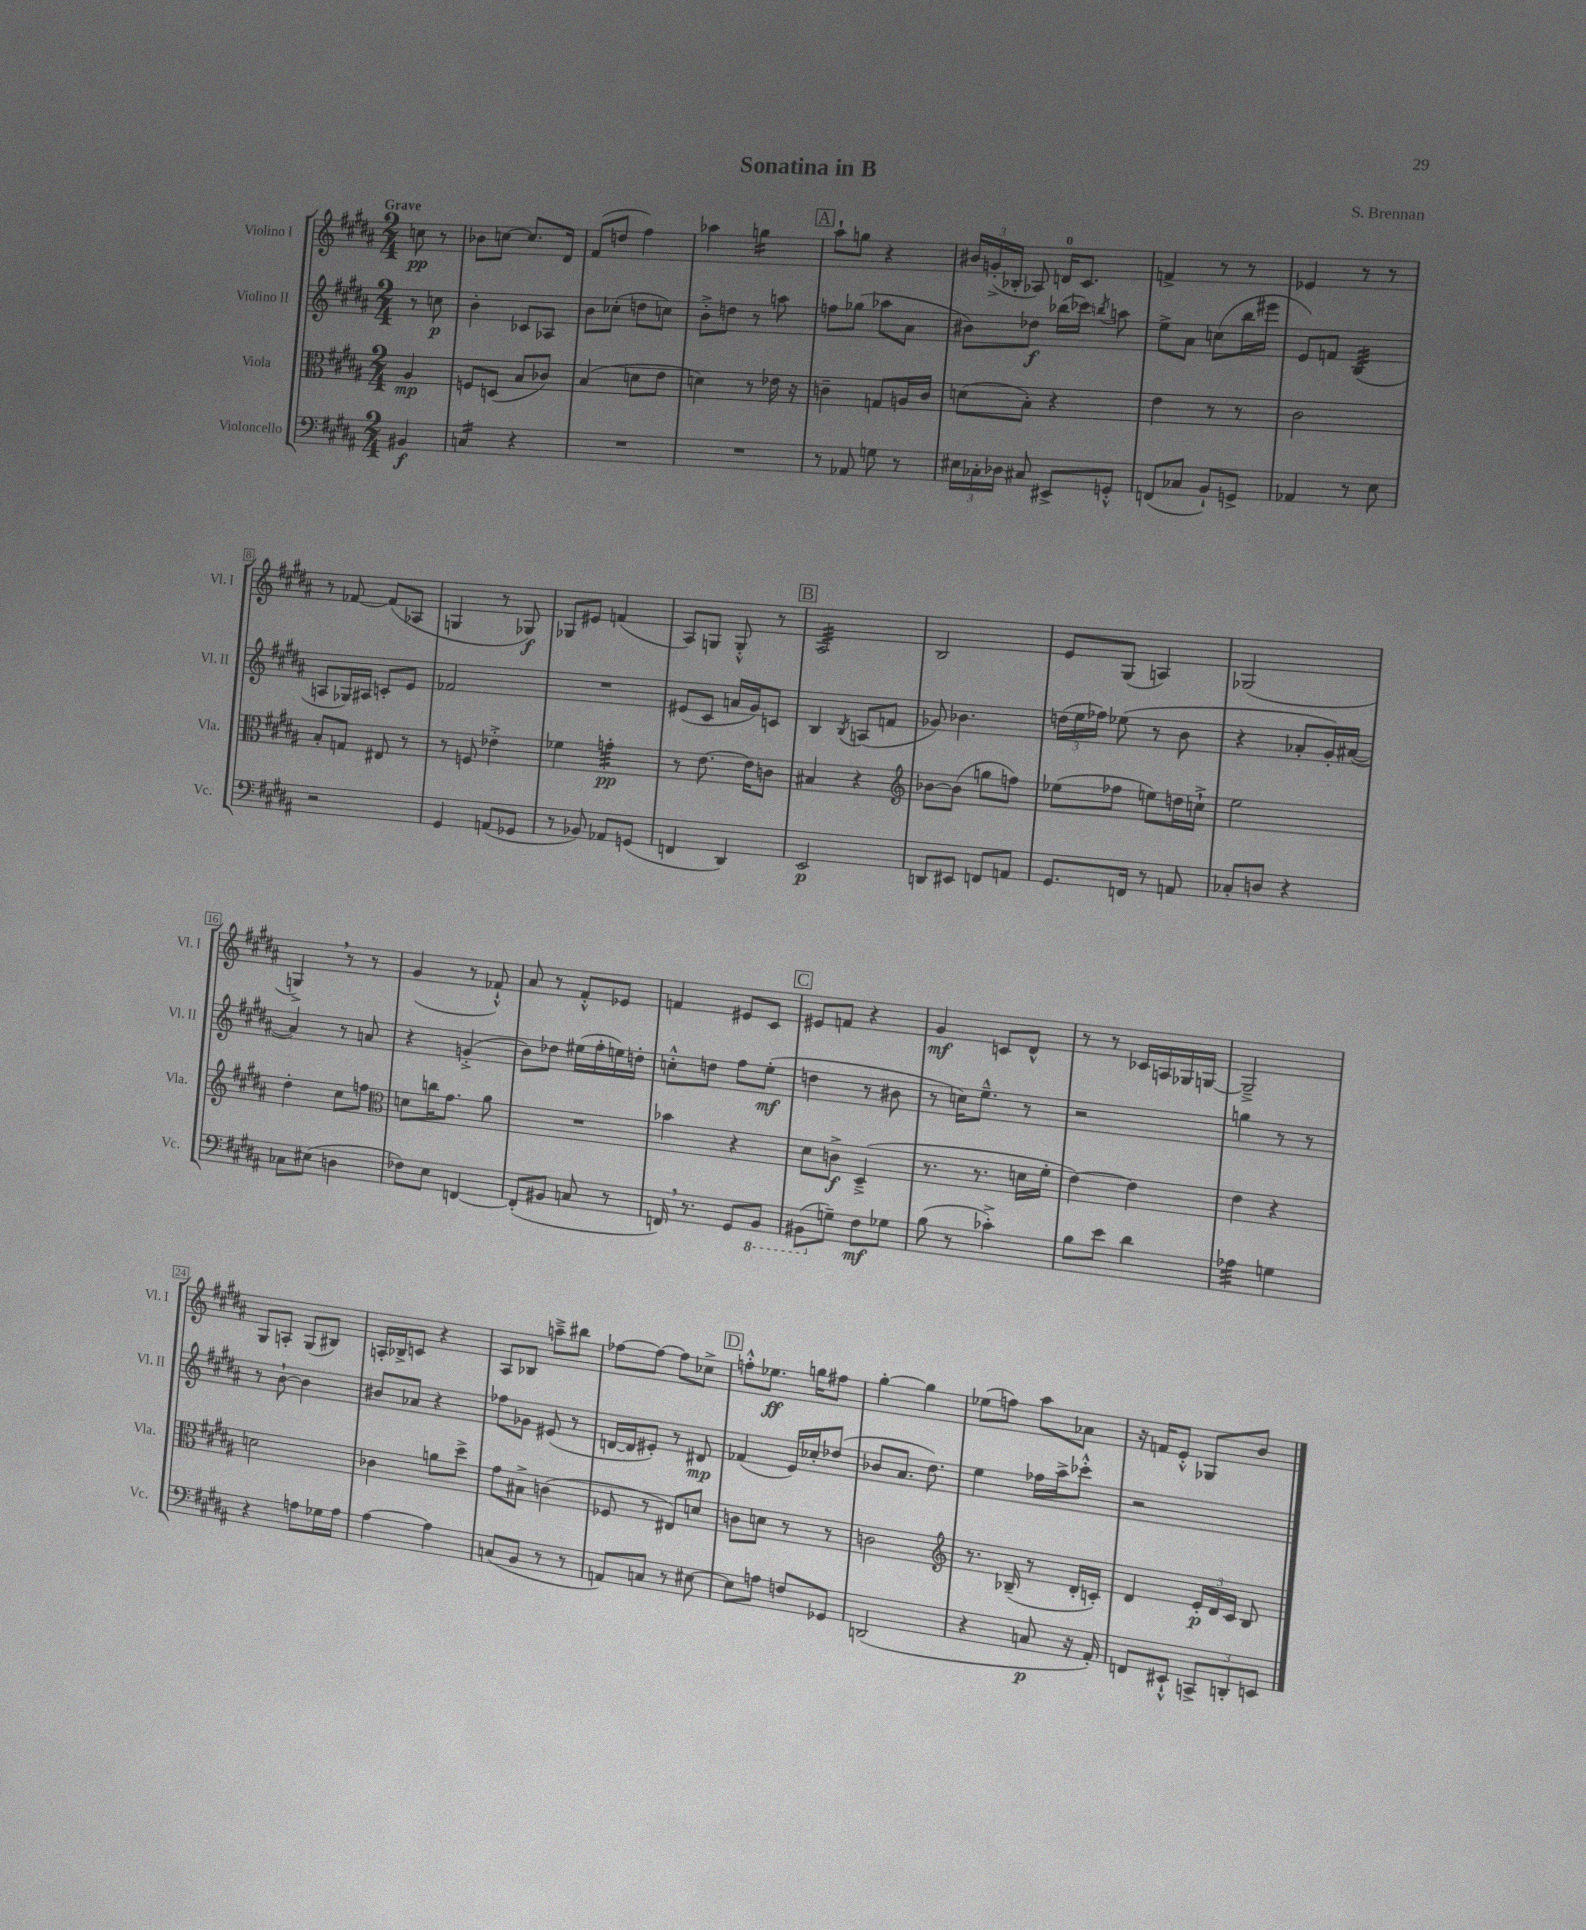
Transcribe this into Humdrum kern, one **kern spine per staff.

**kern	**kern	**kern	**kern
*staff4	*staff3	*staff2	*staff1
*clefF4	*clefC3	*clefG2	*clefG2
*k[f#c#g#d#a#]	*k[f#c#g#d#a#]	*k[f#c#g#d#a#]	*k[f#c#g#d#a#]
*M2/4	*M2/4	*M2/4	*M2/4
4BB#	4A#	8r	8cc
.	.	8cc	8r
=	=	=	=
4C	8F	4b'	8b-
.	(8D	.	[8cc
4r	8B	8c-	8.cc]
.	8c-)	8A-	.
.	.	.	16d#
=	=	=	=
2r	(4B	8b	(8f#
.	.	(8cc-'	8dd
.	8d	8dd	4ff#)
.	8e	8cc)	.
=	=	=	=
2r	4d)	8b'^	4aa-
.	.	8dd	.
.	8r	8r	4gg
.	16e-	8aa	.
.	16r	.	.
=	=	=	=
8r	4c~	8ff	8aa#`
8AA-	.	(8gg-	8gg
8G	8G	8aa-	4r
8r	16A	8a#	.
.	16c	.	.
=	=	=	=
24E#	(8d	8b#)	24b#
24C-'	.	.	(24g'^
24D-	.	.	24B-'
8C#	8B')	8dd-	8A-)
8EE#^	4r	(16bb-	16d
.	.	16ccc-)	8.c#
.	.	8qbb	.
8GG'^^	.	8aa	.
=	=	=	=
(8FF	4e	8ee^	4f^
8C-	.	8a#	.
8BB`)	8r	(8cc	8r
8GG^	8r	16bb	8r
.	.	16eee#	.
=	=	=	=
4AA-	2c#	8e)	4e-
.	.	8f	.
8r	.	(4B	8r
8E	.	.	8r
=	=	=	=
2r	8B'	8A	8r
.	8G	16G-)	[8f-
.	.	16A#	.
.	8E#	8c'	(8f-]
.	8r	8e	8A-
=	=	=	=
4GG#	8r	2f-	4G
.	8F	.	.
(8AA	4e-'^	.	8r
8GG-	.	.	8G-)
=	=	=	=
8r	4f-	2r	8G-
8BB-)	.	.	8e#
8AA-	4g'	.	(4f
(8GG	.	.	.
=	=	=	=
4FF	8r	(8e#	8A#)
.	[8.e	8c#	8G
4DD#)	.	16a	8G'^^
.	16e]	16g#)	.
.	8c	8c	8r
=	=	=	=
2EE	4B#	4B	2A#
.	.	8qB	.
.	4r	(8A	.
.	.	8f	.
=	=	=	=
*	*clefG2	*	*
8DD	[8b-	8g-)	2B
8EE#	(8b-]	4.b-	.
8FF	8gg	.	.
8AA	8ff)	.	.
=	=	=	=
8.GG#	(8ee-	(24dd	8e
.	.	24ee	.
.	.	24ff-)	.
.	8ff-	(8ee-	(8G#
16FF	.	.	.
8r	8ee)	8r	4A)
8AA	16dd	8b	.
.	16cc`^	.	.
=	=	=	=
8C-'	2ee	4r	(2G-
8D	.	.	.
4r	.	8a-'	.
.	.	16g#')	.
.	.	([16a#	.
=	=	=	=
8C-	4dd#'	4a#])	4G^)
(8E#	.	.	.
4D	8cc#	8r	8r
.	8ff	8a	8r
=	=	=	=
*	*clefC3	*	*
8F-)	8d	4r	(4g#
8E	16cc	.	.
.	8.g#	.	.
[4FF	.	(4g'^	8r
.	8a#	.	8f-`^^)
=	=	=	=
(8FF']	2r	8b)	8a#
8BB#	.	8dd-	8r
8C	.	(16ee#	8f#'^^
.	.	16ff#'	.
8r	.	16ee)	8e-
.	.	16dd'	.
=	=	=	=
16FF)	4b-	8cc'^^	4f
8.r	.	.	.
.	.	8dd	.
8GG#	4r	8ff#	8e#
8BBB	.	(8ee'	8c#
=	=	=	=
(8BBB#	8d#	4dd	8e#
8G~)	8c^	.	8f
8F#	(4D#~^	8r	4r
8G-	.	8b#	.
=	=	=	=
(8B	8.r	8r	4g#
8r	.	16cc)	.
.	8.r	8.ee~^^	.
4c-'^)	.	.	8c
.	16d	8r	8d#^^
.	16f#'	.	.
=	=	=	=
8B	[4e)	2r	8r
8e	.	.	8r
4d#	4e]	.	16c-
.	.	.	16A
.	.	.	16G-
.	.	.	[16G
=	=	=	=
4A-	4e	4gg	2G~^]
4G	4r	8r	.
.	.	8r	.
=	=	=	=
4r	2d	8r	8G#
.	.	[8b`	8A'
8A	.	4b]	(8G#
16G-	.	.	8B#)
16A	.	.	.
=	=	=	=
[4A#	4c-	8b#	16A'
.	.	.	16B-^
.	.	8a-	8c
4A#]	8a	4r	4r
.	8dd#^	.	.
=	=	=	=
(8C	8g#	8ff-	8A#
8BB	8B#^	8g-	8B-
8r	(4c	(8e#	8aa~^
8r	.	8r	8bb#
=	=	=	=
8AA)	8F-	[16d	[8ff-
.	.	16d]	.
8C	8r	8e#')	8ff-_
8r	8E#)	8r	8ff-]
[8E#	8d	8d#	8cc-^
=	=	=	=
8E#]	8c	(4f-	8ff'^^
8A	8d	.	8.ee-
8F	8r	16e)	.
.	.	16cc-'	16gg
8GG-	8r	(8dd-	8ff#
=	=	=	=
(2DD	2c	8b-	[4gg#'
.	.	8.a#	.
.	.	.	4gg#]
.	.	8.dd#)	.
=	=	=	=
*	*clefG2	*	*
4r	8.r	4ee	(8ee-
.	.	.	8ff)
.	(16B-~	.	.
8C	8r	16ff-	8aa#
.	.	16aa#^	.
16r	16d#'	8ccc-'^^	8a-
16AA#')	16c')	.	.
=	=	=	=
8FF	4d#	2r	16r
.	.	.	16f
8EE#`^^	.	.	8e'^^
12CC^	24e'	.	8G-
.	24d#	.	.
12DD'	24c#	.	.
.	8B	.	8b
12EE	.	.	.
==	==	==	==
*-	*-	*-	*-
